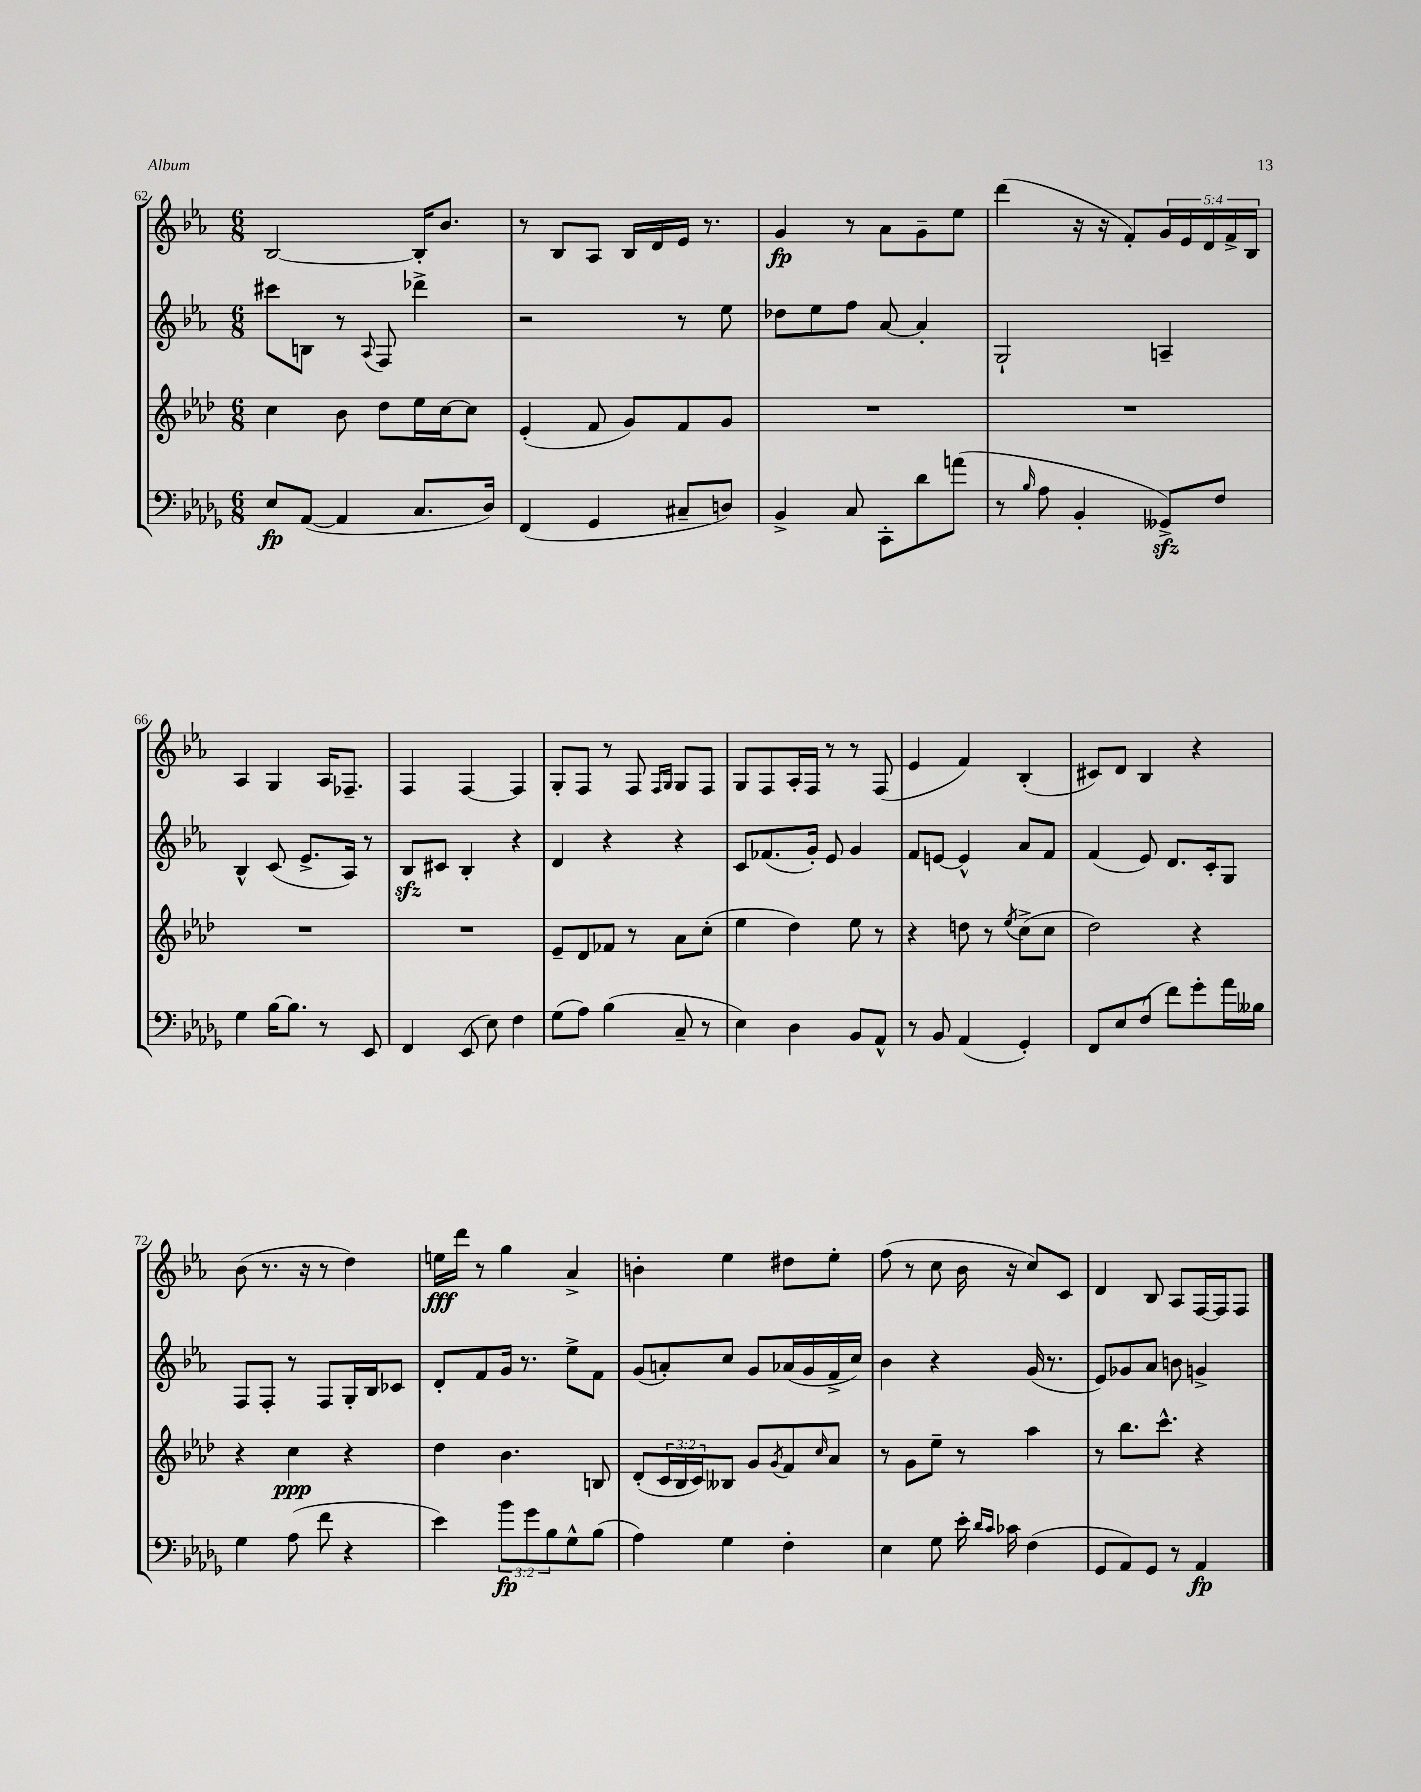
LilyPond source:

<<
\new StaffGroup <<
\new Staff = "s0" {
    \clef treble \key ees \major \numericTimeSignature \time 6/8 \override Staff.TupletNumber.text = #tuplet-number::calc-fraction-text
    bes2~ bes16-. bes'8. |
    r8 bes8 aes8 bes16 d'16 ees'16 r8. |
    g'4\fp r8 aes'8 g'8-- ees''8 |
    d'''4( r16 r16 f'8-.) \tuplet 5/4 { g'16 ees'16 d'16 f'16-> bes16 } |
    aes4 g4 aes16 fes8.-- |
    f4 f4~ f4 |
    g8-. f8 r8 f8 \grace { f16 g16 } g8 f8 |
    g8 f8 aes16-. f16 r8 r8 f8( |
    ees'4 f'4) bes4-.( |
    cis'8) d'8 bes4 r4 |
    bes'8( r8. r16 r8 d''4) |
    e''16\fff d'''16 r8 g''4 aes'4-> |
    b'4-. ees''4 dis''8 ees''8-. |
    f''8( r8 c''8 bes'16 r16 c''8) c'8 |
    d'4 bes8 aes8 f16~ f16 f8 \bar "|." |
}
\new Staff = "s1" {
    \clef treble \key ees \major \numericTimeSignature \time 6/8
    cis'''8 b8 r8 \appoggiatura { aes8 } f8 des'''4-> |
    r2 r8 ees''8 |
    des''8 ees''8 f''8 aes'8~ aes'4-. |
    g2-! a4-- |
    bes4-^ c'8( ees'8.-> aes16) r8 |
    bes8\sfz cis'8 bes4-. r4 |
    d'4 r4 r4 |
    c'8 fes'8.( g'16-.) ees'8 g'4 |
    f'8 e'8~ e'4-^ aes'8 f'8 |
    f'4( ees'8) d'8. c'16-. g8 |
    f8 f8-. r8 f8 g16-. bes16 ces'8 |
    d'8-. f'8 g'16 r8. ees''8-> f'8 |
    g'8( a'8-.) c''8 g'8 aes'16( g'16 f'16-> c''16) |
    bes'4 r4 g'16( r8. |
    ees'8) ges'8 aes'8 b'8 g'4-> \bar "|." |
}
\new Staff = "s2" {
    \clef treble \key aes \major \numericTimeSignature \time 6/8 \override Staff.TupletNumber.text = #tuplet-number::calc-fraction-text
    c''4 bes'8 des''8 ees''16 c''16~ c''8 |
    ees'4-.( f'8 g'8) f'8 g'8 |
    R2. |
    R2. |
    R2. |
    R2. |
    ees'8-- des'8 fes'8 r8 aes'8 c''8-.( |
    ees''4 des''4) ees''8 r8 |
    r4 d''8 r8 \acciaccatura { ees''8 } c''8->( c''8 |
    des''2) r4 |
    r4 c''4\ppp r4 |
    des''4 bes'4. b8 |
    des'8-.( \tuplet 3/2 { c'16 bes16 c'16) } beses8 g'8 \acciaccatura { g'8 } f'8 \grace { c''16 } aes'8 |
    r8 g'8 ees''8-- r8 aes''4 |
    r8 bes''8. c'''8.-^ r4 \bar "|." |
}
\new Staff = "s3" {
    \clef bass \key des \major \numericTimeSignature \time 6/8 \override Staff.TupletNumber.text = #tuplet-number::calc-fraction-text
    ees8\fp aes,8~( aes,4 c8. des16) |
    f,4( ges,4 cis8-- d8) |
    bes,4-> c8 c,8-. des'8 a'8( |
    r8 \grace { bes16 } aes8 bes,4-. geses,8->\sfz) f8 |
    ges4 bes16~ bes8. r8 ees,8 |
    f,4 ees,8( ees8) f4 |
    ges8( aes8) bes4( c8-- r8 |
    ees4) des4 bes,8 aes,8-^ |
    r8 bes,8 aes,4( ges,4-.) |
    f,8 ees8 f8( f'8) ges'8-. aes'16 beses16 |
    ges4 aes8( f'8 r4 |
    ees'4) \tuplet 3/2 { bes'8\fp ges'8 bes8 } ges8-^ bes8( |
    aes4) ges4 f4-. |
    ees4 ges8 ees'16-. \grace { des'16 c'16 } ces'16 f4( |
    ges,8 aes,8) ges,8 r8 aes,4\fp \bar "|." |
}
>>
>>
\layout { \context { \Score currentBarNumber = #62 } }
